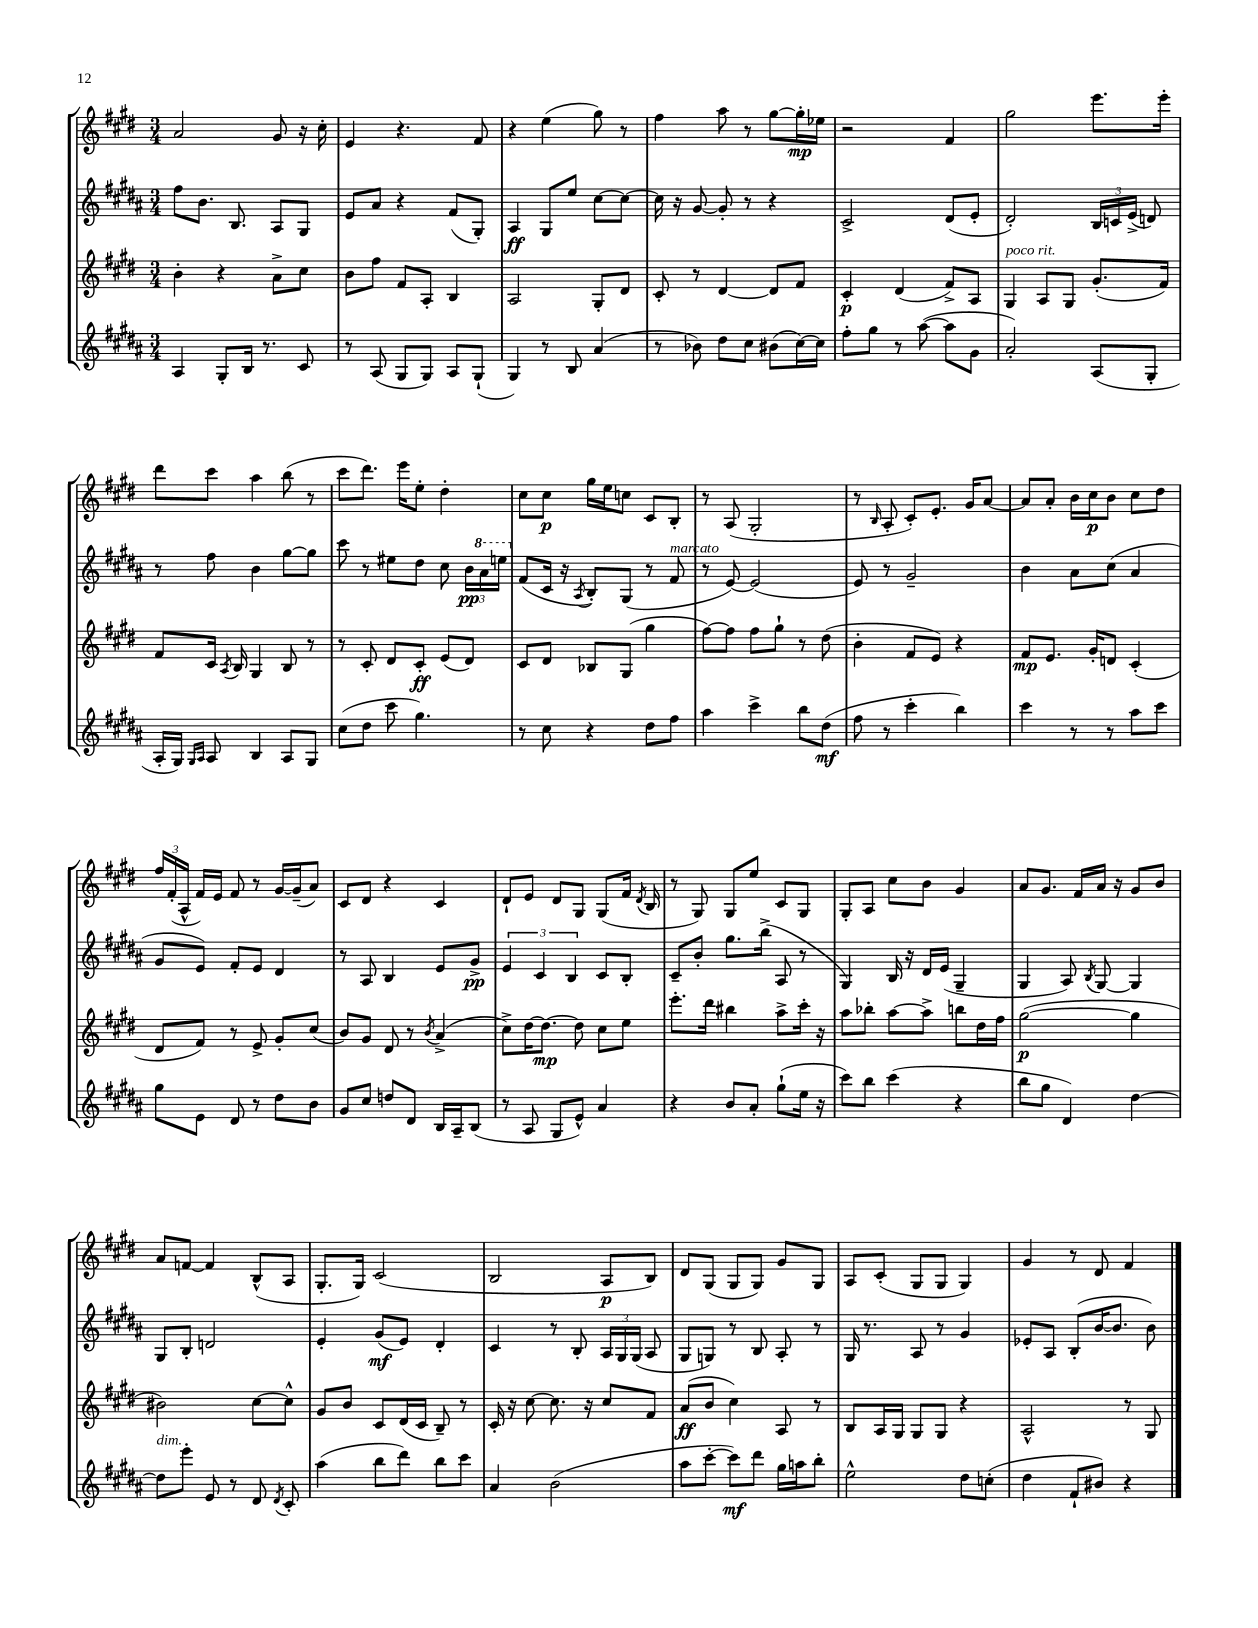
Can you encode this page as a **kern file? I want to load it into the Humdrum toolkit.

**kern	**kern	**kern	**kern
*staff4	*staff3	*staff2	*staff1
*clefG2	*clefG2	*clefG2	*clefG2
*k[f#c#g#d#a#]	*k[f#c#g#d#]	*k[f#c#g#d#a#]	*k[f#c#g#d#]
*M3/4	*M3/4	*M3/4	*M3/4
4A#	4b'	8ff#	2a
.	.	8.b	.
8G#'	4r	.	.
.	.	8.B	.
16B	.	.	.
8.r	.	.	.
.	8a^	8A#	8g#
8c#	8cc#	8G#	16r
.	.	.	16cc#'
=	=	=	=
8r	8b	8e	4e
(8A#	8ff#	8a#	.
8G#	8f#	4r	4.r
8G#)	8A'	.	.
8A#	4B	(8f#	.
(8G#`	.	8G#')	8f#
=	=	=	=
4G#)	2A	4A#	4r
8r	.	8G#	(4ee
8B	.	8ee	.
(4a#	8G#'	[8cc#	8gg#)
.	8d#	8cc#_	8r
=	=	=	=
8r	8c#'	16cc#]	4ff#
.	.	16r	.
8b-)	8r	[8g#	.
8dd#	[4d#	8g#']	8aa
8cc#	.	8r	8r
(8b#	8d#]	4r	[8gg#
[16cc#)	8f#	.	16gg#']
16cc#]	.	.	16ee-
=	=	=	=
8ff#'	4c#'	2c#^	2r
8gg#	.	.	.
8r	(4d#	.	.
([8aa#	.	.	.
8aa#]	8f#^)	(8d#	4f#
8g#	8A	8e'	.
=	=	=	=
2a#')	4G#	2d#')	2gg#
.	8A	.	.
.	8G#	.	.
(8A#	(8.g#'	24B	8.eee
.	.	24c	.
.	.	(24e^	.
8G#'	.	8d)	.
.	16f#)	.	16eee'
=	=	=	=
16A#'	8f#	8r	8ddd#
16G#)	.	.	.
16qqG#	.	.	.
16qqA#	.	.	.
8A#	16c#	8ff#	8ccc#
.	8qA	.	.
.	16B	.	.
4B	4G#	4b	4aa
8A#	8B	[8gg#	(8bb
8G#	8r	8gg#]	8r
=	=	=	=
(8cc#	8r	8ccc#	8ccc#
8dd#	8c#'	8r	8.ddd#)
8ccc#	8d#	8ee#	.
.	.	.	16eee
4.gg#)	8c#'	8dd#	8ee'
.	(8e	8cc#	4dd#'
.	8d#)	24b	.
.	.	24aa#	.
.	.	24eee	.
=	=	=	=
8r	8c#	(8f#	8cc#
8cc#	8d#	16c#	8cc#
.	.	16r	.
.	.	8qA#	.
4r	8B-	8B')	16gg#
.	.	.	16ee
.	(8G#	(8G#	8cc
8dd#	4gg#	8r	8c#
8ff#	.	8f#	8B'
=	=	=	=
4aa#	[8ff#)	8r	8r
.	8ff#]	[8e)	(8A
4ccc#^	8ff#	(2e]	2G#'
.	8gg#`	.	.
8bb	8r	.	.
(8dd#	(8dd#	.	.
=	=	=	=
8ff#	4b'	8e)	8r
.	.	.	16qqB
8r	.	8r	8A'
4ccc#'	8f#	2g#~	8c#')
.	8e)	.	8.e'
4bb)	4r	.	.
.	.	.	16g#
.	.	.	[8a
=	=	=	=
4ccc#	8f#	4b	8a]
.	8.e	.	8a'
8r	.	8a#	16b
.	16g#'	.	16cc#
8r	8d	(8cc#	8b
8aa#	(4c#'	4a#	8cc#
8ccc#	.	.	8dd#
=	=	=	=
8gg#	8d#	8g#	24ff#
.	.	.	(24f#'
.	.	.	24A^^
8e	8f#)	8e)	16f#)
.	.	.	16e
8d#	8r	8f#'	8f#
8r	8e^	8e	8r
8dd#	8g#'	4d#	[16g#
.	.	.	(16g#~]
8b	(8cc#	.	8a)
=	=	=	=
8g#	8b)	8r	8c#
8cc#	8g#	8A#	8d#
8dd	8d#	4B	4r
8d#	8r	.	.
.	8qb	.	.
16B	(4a^	8e	4c#
16A#~	.	.	.
(8B	.	8g#^	.
=	=	=	=
8r	8cc#^)	6e	8d#`
8A#	[16dd#	.	8e
.	.	6c#	.
.	8.dd#_	.	.
8G#	.	.	8d#
.	.	6B	.
8e^^)	8dd#]	.	8G#
4a#	8cc#	8c#	(8G#
.	8ee	8B'	16f#
.	.	.	8qd#
.	.	.	16B
=	=	=	=
4r	8.eee'	8c#~	8r
.	.	8b'	8G#)
.	16ddd#	.	.
8b	4bb#	8.gg#	8G#
8a#'	.	.	8ee
.	.	(16bb^	.
(8gg#`	8aa^	8A#	8c#
16ee	16ccc#'	8r	8G#
16r	16r	.	.
=	=	=	=
8ccc#)	8aa	4G#)	8G#'
8bb	8bb-'	.	8A
(4ccc#	[8aa	16B	8cc#
.	.	16r	.
.	8aa^]	16d#	8b
.	.	(16e	.
4r	8bb	4G#~	4g#
.	16dd#	.	.
.	16ff#	.	.
=	=	=	=
8bb	([2gg#	4G#	8a
8gg#	.	.	8.g#
4d#)	.	8A#)	.
.	.	.	16f#
.	.	8qB	.
.	.	[8G#	16a
.	.	.	16r
[4dd#	4gg#]	4G#]	8g#
.	.	.	8b
=	=	=	=
8dd#]	2b#)	8G#	8a
8eee'	.	8B'	[8f
8e	.	2d	4f]
8r	.	.	.
8d#	[8cc#	.	(8B^^
8qd#	.	.	.
8c#'	8cc#^^]	.	8A
=	=	=	=
(4aa#	8g#	4e'	8.G#'
.	8b	.	.
.	.	.	16G#)
8bb	8c#	(8g#	(2c#
8ddd#)	(16d#	8e)	.
.	16c#	.	.
8bb	8B~)	4d#'	.
8ccc#	8r	.	.
=	=	=	=
4a#	16c#'	4c#	2B
.	16r	.	.
.	[8cc#	.	.
(2b	8.cc#]	8r	.
.	.	8B'	.
.	16r	.	.
.	8cc#	24A#	8A
.	.	24G#	.
.	.	(24G#	.
.	8f#	8A#	8B)
=	=	=	=
8aa#	(8a	8G#	8d#
[8ccc#'	8b	8G)	(8G#
8ccc#])	4cc#)	8r	8G#
8ddd#	.	8B	8G#)
16gg#	8A	8A#'	8g#
16aa	.	.	.
8bb'	8r	8r	8G#
=	=	=	=
2ee^^	8B	16G#	8A
.	.	8.r	.
.	16A	.	(8c#'
.	16G#	.	.
.	8G#	8A#	8G#
.	8G#	8r	8G#
8dd#	4r	4g#	4G#)
(8cc'	.	.	.
=	=	=	=
4dd#	2A^^	8e-'	4g#
.	.	8A#	.
8f#`	.	(8B'	8r
8b#)	.	[16b	8d#
.	.	8.b]	.
4r	8r	.	4f#
.	8G#	8b)	.
==	==	==	==
*-	*-	*-	*-
